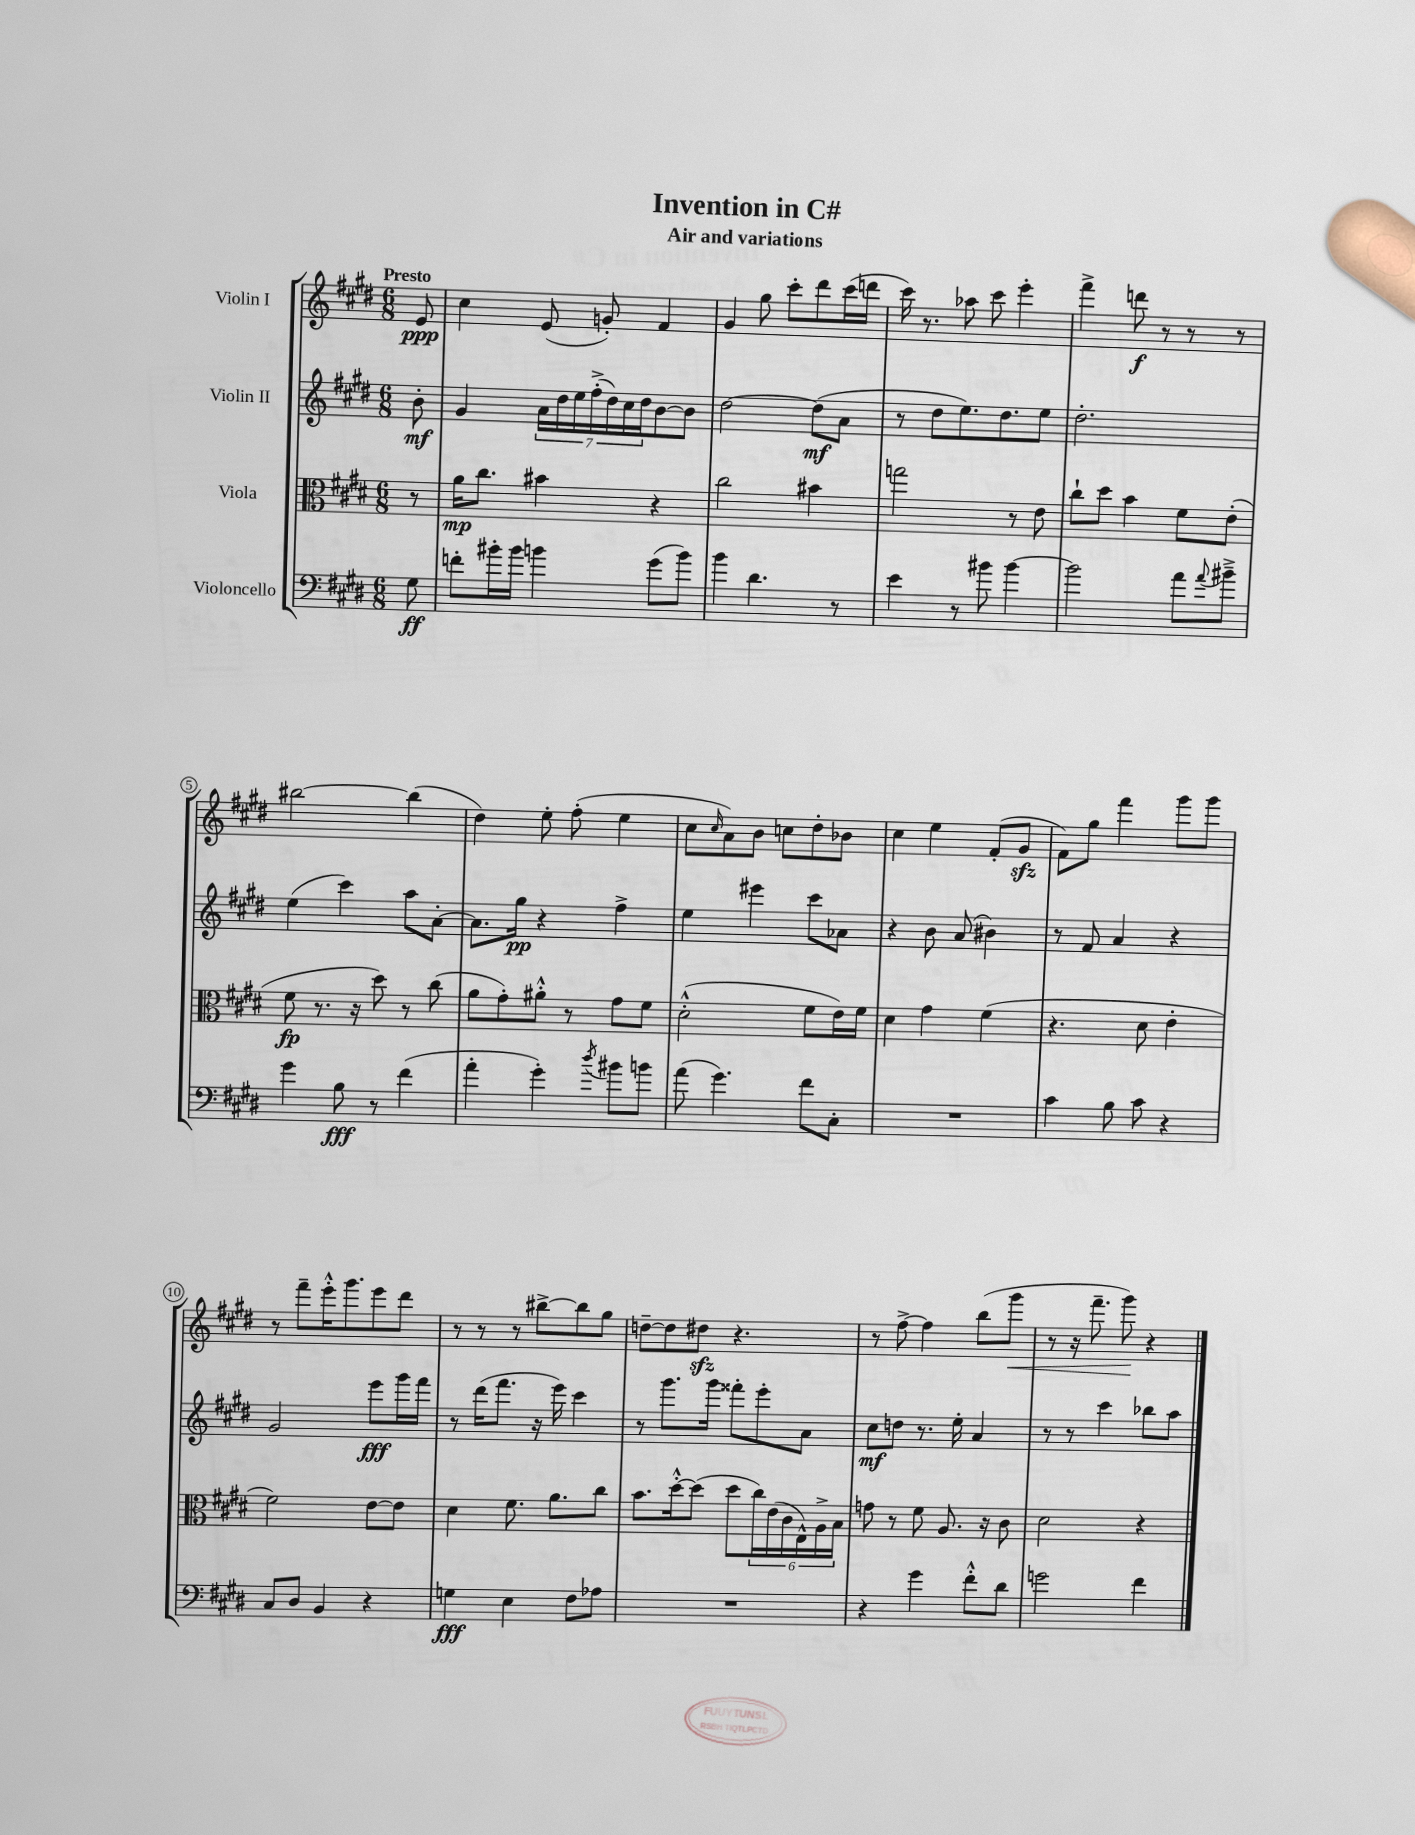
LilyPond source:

\header { title = "Invention in C#" subtitle = "Air and variations" }
<<
\new StaffGroup <<
\new Staff = "s0" \with { instrumentName = "Violin I" } {
    \clef treble \key e \major \numericTimeSignature \time 6/8 \partial 8 \tempo "Presto"
    e'8\ppp |
    cis''4 e'8( g'8-.) fis'4 |
    gis'4 gis''8 cis'''8-. dis'''8 cis'''16( d'''16 |
    cis'''16) r8. aes''8 cis'''8 e'''4-. |
    fis'''4-> d'''8\f r8 r8 r8 |
    bis''2~ bis''4( |
    dis''4) e''8-. fis''8-.( e''4 |
    cis''8 \grace { cis''16 } a'8) b'8 c''8 dis''8-. bes'8 |
    cis''4 e''4 fis'8-.( gis'8\sfz |
    fis'8) gis''8 fis'''4 gis'''8 gis'''8 |
    r8 fis'''8-- e'''16-.-^ gis'''8. e'''8 dis'''8 |
    r8 r8 r8 bis''8~-> bis''8 gis''8 |
    d''8~-- d''8 dis''8\sfz r4. |
    r8 fis''8~-> fis''4 b''8( gis'''8\< |
    r8 r16 fis'''8.-- gis'''8\!) r4 \bar "|." |
}
\new Staff = "s1" \with { instrumentName = "Violin II" } {
    \clef treble \key e \major \numericTimeSignature \time 6/8 \partial 8
    b'8-.\mf |
    gis'4 \tuplet 7/4 { a'16 dis''16 e''16 fis''16-.->( dis''16) cis''16 dis''16 } b'8~ b'8 |
    dis''2~ dis''8\mf( a'8 |
    r8 dis''8 e''8.) dis''8. e''8 |
    dis''2.-. |
    e''4( cis'''4) a''8 a'8~-. |
    a'8. gis''16\pp r4 fis''4-> |
    e''4 eis'''4 cis'''8 aes'8 |
    r4 b'8 a'8( bis'4) |
    r8 fis'8 a'4 r4 |
    gis'2 e'''8\fff gis'''16 fis'''16 |
    r8 dis'''16( fis'''8. r16 e'''16) cis'''4 |
    r8 gis'''8. gis'''16 fisis'''8-. e'''8-. a'8 |
    cis''8\mf d''8 r8. e''16-. a'4 |
    r8 r8 cis'''4 bes''8 a''8 \bar "|." |
}
\new Staff = "s2" \with { instrumentName = "Viola" } {
    \clef alto \key e \major \numericTimeSignature \time 6/8 \partial 8
    r8 |
    a'16\mp cis''8. bis'4 r4 |
    cis''2 bis'4 |
    g''2 r8 e'8 |
    cis''8-! dis''8 b'4 fis'8 e'8-.( |
    fis'8\fp r8. r16 dis''8) r8 cis''8( |
    a'8 gis'8-.) ais'8-.-^ r8 gis'8 fis'8 |
    dis'2-.-^( fis'8 e'16) fis'16 |
    dis'4 gis'4 fis'4( |
    r4. dis'8 e'4-. |
    fis'2) e'8~ e'8 |
    dis'4 fis'8. a'8. cis''8 |
    b'8. dis''16~-.-^ dis''8( dis''8 \tuplet 6/4 { cis''16) e'16( cis'16 e16-^) a16-> b16 } |
    g'8 r8 fis'8 a8. r16 cis'8 |
    dis'2 r4 \bar "|." |
}
\new Staff = "s3" \with { instrumentName = "Violoncello" } {
    \clef bass \key e \major \numericTimeSignature \time 6/8 \partial 8
    gis8\ff |
    f'8-. bis'16-. bis'16 b'4 gis'8( b'8) |
    b'4 dis'4. r8 |
    e'4 r8 bis'8 bis'4~ |
    bis'2 a'8 \appoggiatura { a'8 } bis'8---> |
    gis'4 b8\fff r8 fis'4( |
    a'4-. gis'4-.) \acciaccatura { dis''8 } bis'8 b'8 |
    a'8( gis'4.) fis'8 cis8-. |
    R2. |
    cis'4 b8 cis'8 r4 |
    cis8 dis8 b,4 r4 |
    g4\fff e4 fis8 aes8 |
    R2. |
    r4 gis'4 fis'8-.-^ dis'8 |
    g'2 fis'4 \bar "|." |
}
>>
>>
\layout { \context { \Score \override BarNumber.stencil = #(make-stencil-circler 0.1 0.3 ly:text-interface::print) } }
